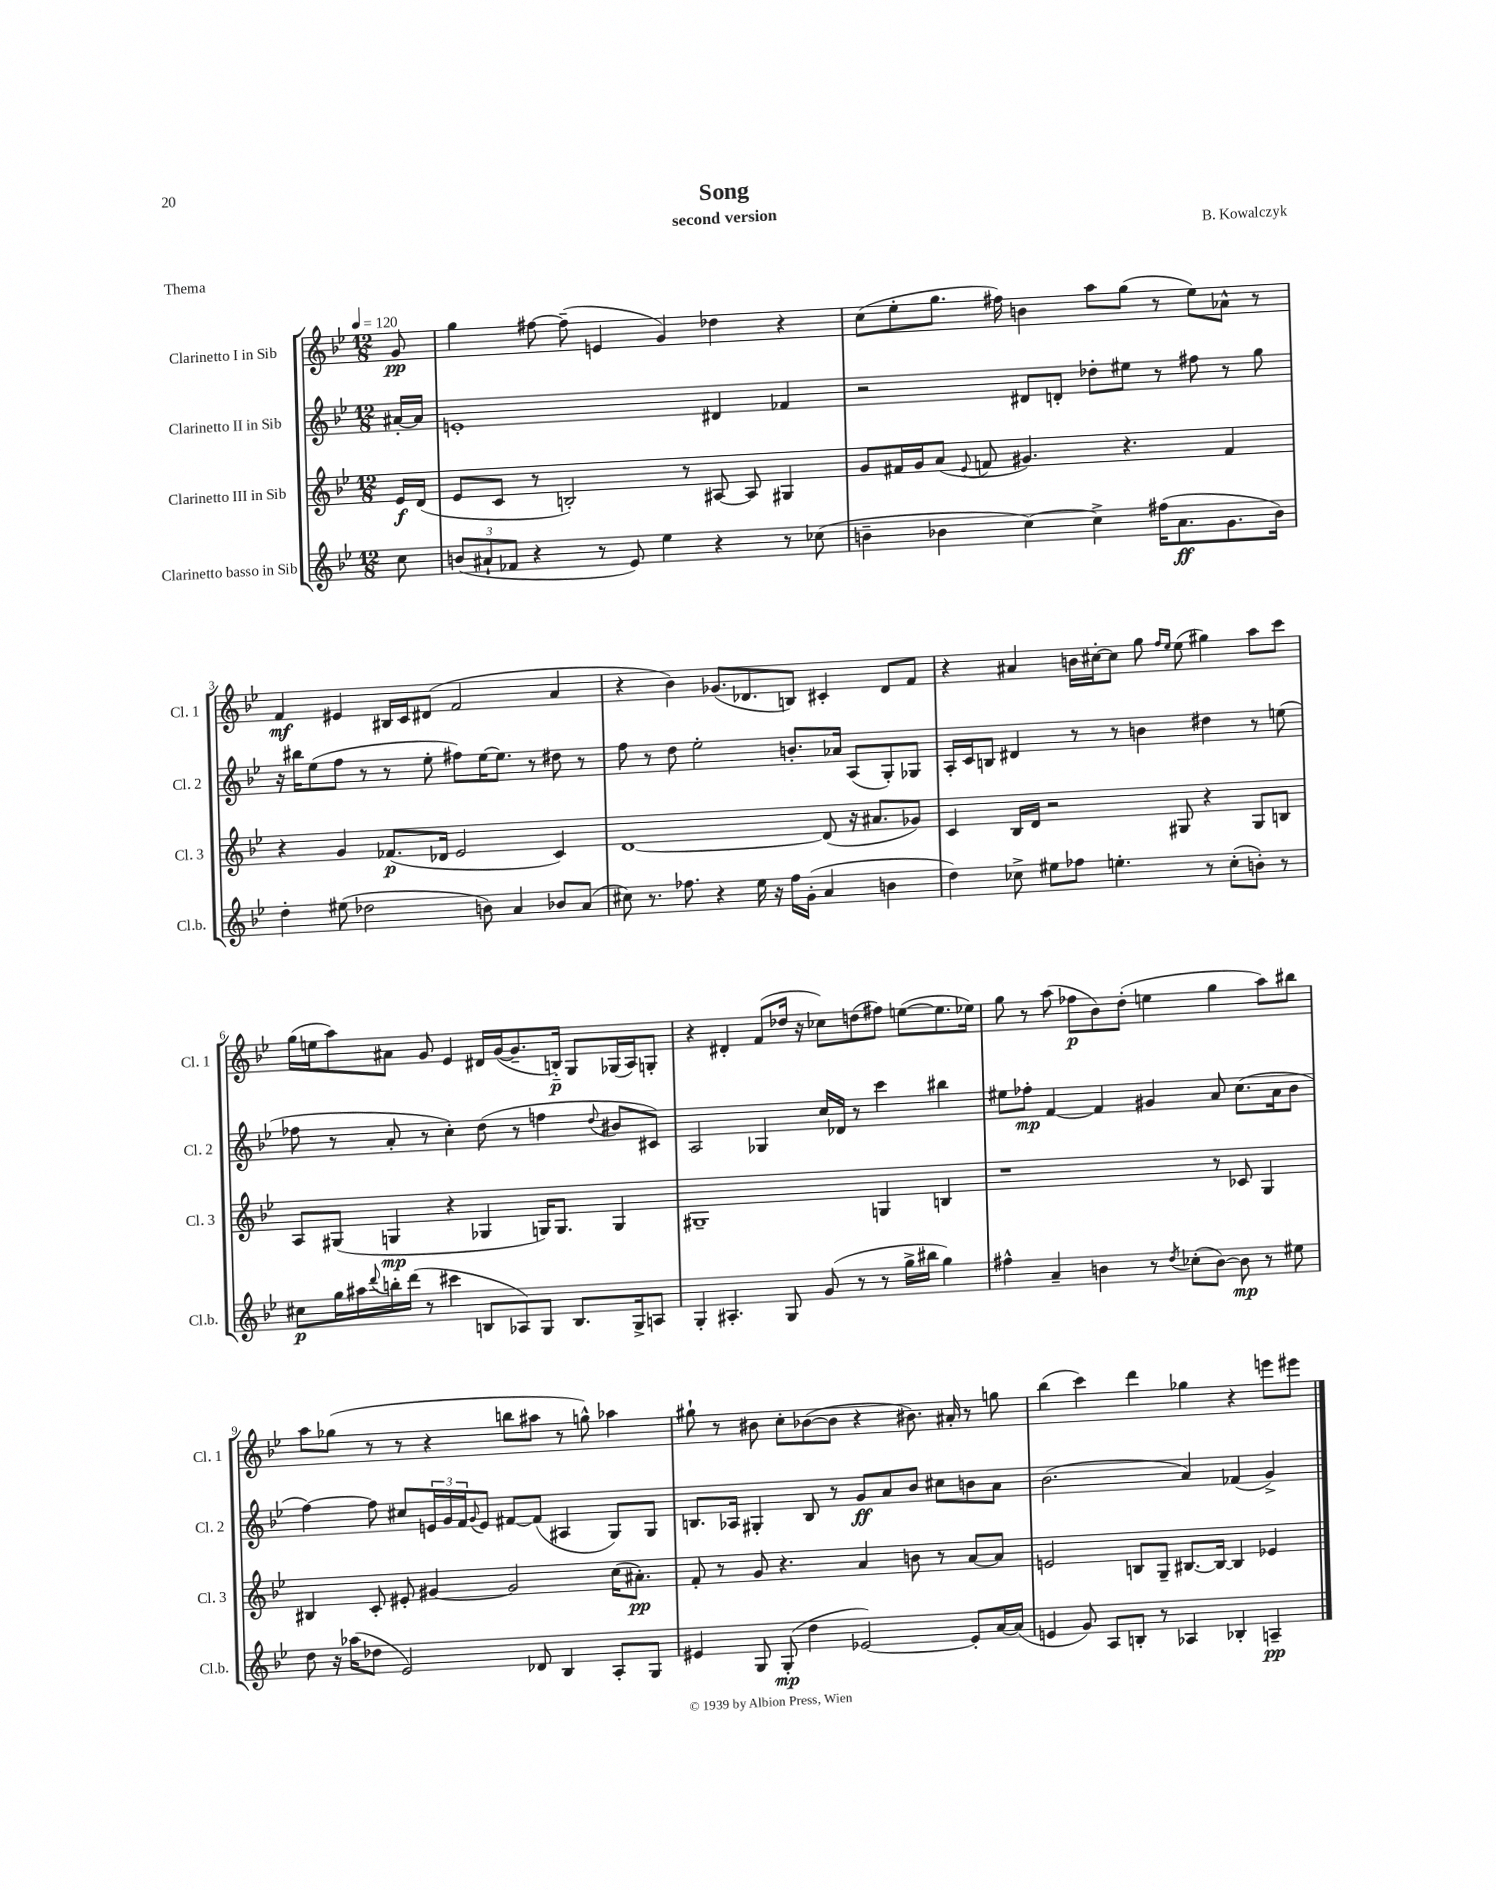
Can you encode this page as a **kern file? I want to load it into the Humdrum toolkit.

**kern	**kern	**kern	**kern
*staff4	*staff3	*staff2	*staff1
*clefG2	*clefG2	*clefG2	*clefG2
*k[b-e-]	*k[b-e-]	*k[b-e-]	*k[b-e-]
*M12/8	*M12/8	*M12/8	*M12/8
*MM120	*MM120	*MM120	*MM120
8cc\	16e-/LL	[16a#'/LL	8g/
.	(16d/JJ	16a#/]JJ	.
=	=	=	=
(12b/L	8e-/L	1e'	4gg\
12a#`/	.	.	.
.	8c/J	.	.
12f-/J	.	.	.
4r	8r	.	[8ff#\
.	2B'/)	.	(8ff#~\]
8r	.	.	4e/
8e-/)	.	.	.
4ee-\	.	.	4g/)
.	8r	.	.
4r	[8A#/	4d#/	4dd-\
.	8A#/]	.	.
8r	4G#/	4f-/	4r
(8cc-\	.	.	.
=	=	=	=
4b~\	8g/L	2r	(8cc\L
.	16f#/L	.	8ee-'\
.	16g/J	.	.
4b-\	(8a/J	.	8.gg\J
.	8qqe-/	.	.
.	8f/	.	.
.	.	.	16ff#\)
[4cc\)	4.g#/)	8d#/L	4b\
.	.	8d'/J	.
4cc^\]	.	8dd-'\L	8aa\L
.	4.r	8ee#\J	(8gg\J
(16ff#\LK	.	8r	8r
8.a\	.	.	.
.	.	8ff#\	8ee-\L)
8.g\	4f/	8r	8a-^^\J
.	.	8gg\	8r
16b-\Jk)	.	.	.
=	=	=	=
4dd'\	4r	16r	4f/
.	.	16bb#\LK	.
.	.	(8ee-\	.
(8ee#\	4g/	8ff\J	4e#/
2dd-\	.	8r	.
.	(8.f-/L	8r	16B#/LL
.	.	.	16c/J
.	.	8ee-'\	(8d#/J
.	16d-/Jk	.	.
.	2e-/	8ff#\L)	2f/
8b\)	.	[16ee-\K	.
.	.	8.ee-\]J	.
4a/	.	.	.
.	.	8r	.
8b-/L	4c/)	8dd#\	4a/
(8a/J	.	8r	.
=	=	=	=
8cc#\)	[1d	8ff\	4r
8.r	.	8r	.
.	.	8dd\	4b-\)
8.ff-\	.	.	.
.	.	2ee-'\	.
4r	.	.	(8.g-/L
.	.	.	8.d-/
16ee-\	.	.	.
16r	.	.	.
16ff-\LL	.	8.b'/L	8B/J)
(16g'\JJ	.	.	.
4a/	(8d/]	.	4c#'/
.	.	16a-/Jk	.
.	16r	(8A/L	.
.	8.a#/L	.	.
4b\	.	8G'/)	8d-/L
.	8g-/J)	8G-/J	8f/J
=	=	=	=
4dd\)	4c/	16A'/LL	4r
.	.	16c/J	.
.	.	8B/J	.
8cc-^\	16B-/LL	4d#/	4a#/
.	16d/JJ	.	.
8ee#\L	2r	.	.
8ff-\J	.	8r	16b\LL
.	.	.	[16cc#'\J
4.ee'\	.	8r	8cc#\]J
.	.	4b\	8gg\
.	.	.	16qqff/LL
.	.	.	16qqee-/JJ
.	8G#/	.	(8ee-\
8r	4r	4dd#\	4gg#\)
(8cc-'\L	.	.	.
8b'\J)	8G#/L	8r	8aa\L
8r	8B/J	(8ee\	8ccc\J
=	=	=	=
8cc#\L	8A/L	8ff-\	(16gg\LL
.	.	.	16ee\J
16gg\L	(8G#/J	8r	8aa\)
16aa#\	.	.	.
8qqddd/	.	.	.
16bb'\	4G/	8a'/	8a#\J
(16ddd\JJ	.	.	.
8r	.	8r	8g/
4ccc#\	4r	4cc'\)	4e-/
8B/L	4G-/	(8dd\	16d#/LL
.	.	.	([16g/J
8A-/)	.	8r	8.g~/]
8G/J	16G/LK)	4ff\	.
.	8.G/J	.	16B'~/Jk)
8.B/L	.	.	8G/L
.	.	8qqdd/	.
.	4G/	8b#/L	(16G-/L
16G^/k	.	.	16A/J)
8A/J	.	8c#/J)	8G'/J
=	=	=	=
4G'/	1G#~	2A/	4r
4.A#'/	.	.	4d#'/
.	.	4G-/	(8f/L
8G/	.	.	16dd-/Jk
.	.	.	16r
(8g/	.	16cc/LL	8cc-\L)
.	.	16d-/JJ	.
8r	.	8r	(8dd\
8r	4G/	4ccc\	8ff#\J)
16gg^\LL	.	.	([8ee\L
16bb#\JJ	.	.	.
4gg\)	4B/	4bb#\	8.ee\]
.	.	.	16ee-\Jk)
=	=	=	=
4ff#^^\	1r	8ee#\L	8gg\
.	.	8ff-'\J	8r
4a~/	.	[4f/	(8aa\
.	.	.	8ff-\L
4b\	.	4f/]	8b-\)
.	.	.	(8dd'\J
8r	.	4g#/	4ee\
8qdd/	.	.	.
(8cc-'\L	.	.	.
[8b\J)	8r	8a/	4gg\
8b\]	8c-/	(8.cc\L	.
8r	4G/	.	8aa\L)
.	.	16a\k	.
8ee#\	.	8b-\J	8bb#\J
=	=	=	=
8dd\	4B#/	[4ff\)	8aa\L
16r	.	.	(8gg-\J
(16aa-\LK	.	.	.
8dd-\J	8c'/	8ff\]	8r
2e-/)	8e#'/	8cc#/L	8r
.	[4g#/	24e/L	4r
.	.	24g/	.
.	.	24f/J	.
.	.	8qqg/	.
.	.	8e/J	.
.	2g#/]	[8f#/L	8bb\L
8d-/	.	(8f#/]J	8aa#\J
4B-/	.	4A#/	8r
.	.	.	8gg^^\)
8A'/L	(16cc\LK	8G/L)	4aa-\
.	8.a#'\J)	.	.
8G/J	.	8G/J	.
=	=	=	=
4e#/	8f'/	8.B/L	8gg#`\
.	8r	.	8r
.	.	16A-/Jk	.
8G/	8g/	4G#'/	8b#\
(8G'/	4.r	.	8cc'\L
4dd\	.	8B/	([8b-\
.	.	8r	8b-\]J
[2e-/)	4a/	8g/L	4r
.	.	8a/	.
.	8b\	8b-/J	8.b#\)
.	8r	8cc#\L	.
.	.	.	16a#'/
8e-'/]L	[8a/L	8b\	8r
[16a/L	8a/]J	8a\J	8gg\
(16a/]JJ	.	.	.
=	=	=	=
4e/	2e/	(2.b-\	(4bb-\
8g/)	.	.	4ccc\)
8A/L	.	.	.
8B'/J	8B/L	.	4ddd\
8r	8G~/J	.	.
4A-/	[8.B#/L	4a/)	4gg-\
.	16B#/_Jk	.	.
4B-'/	4B#/]	(4f-/	4r
4A~/	4e-/	4g^/)	8eee\L
.	.	.	8eee#\J
==	==	==	==
*-	*-	*-	*-
